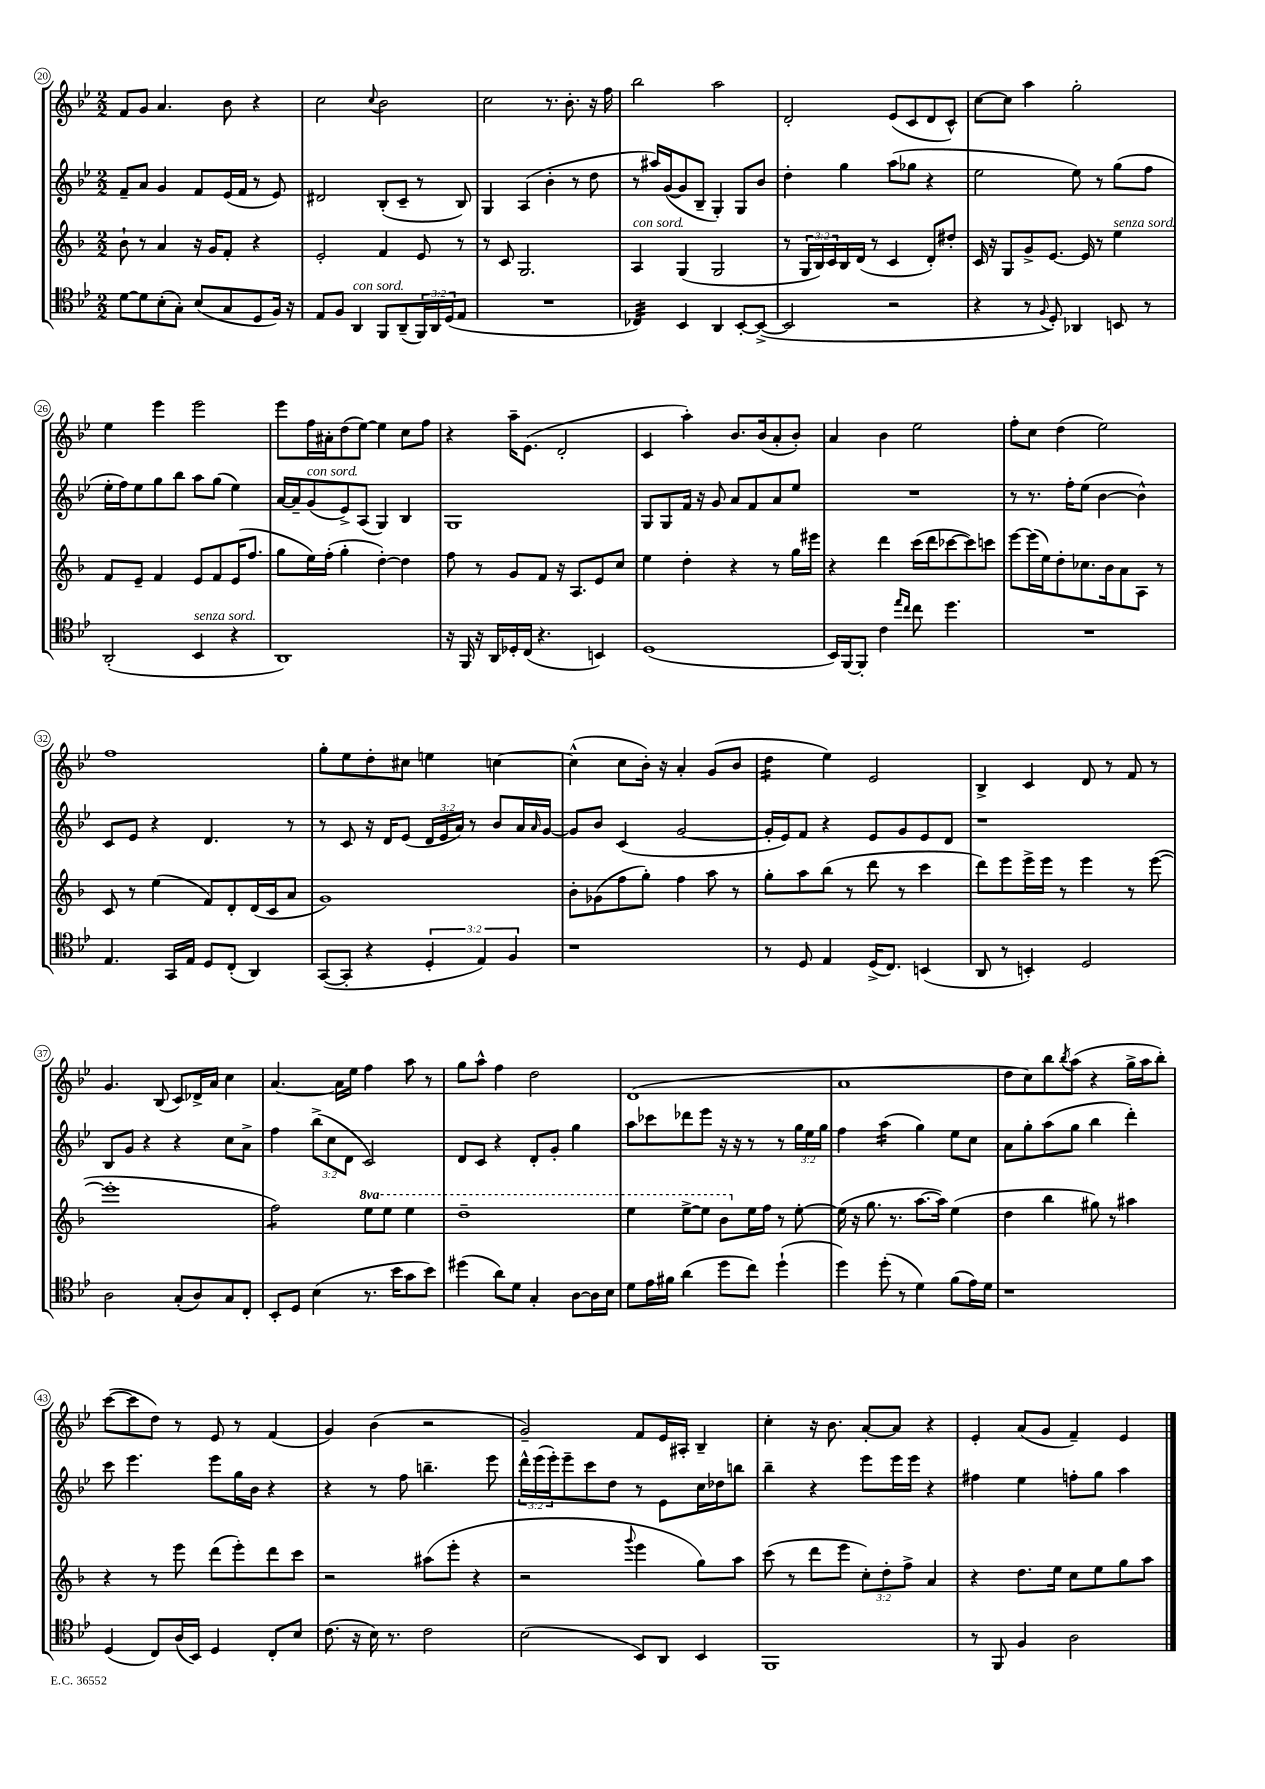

**kern	**kern	**kern	**kern
*staff4	*staff3	*staff2	*staff1
*clefC4	*clefG2	*clefG2	*clefG2
*k[b-e-]	*k[b-]	*k[b-e-]	*k[b-e-]
*M2/2	*M2/2	*M2/2	*M2/2
[8d	8b-`	8f~	8f
8d]	8r	8a	8g
(8B-'	4a	4g	4.a
8G')	.	.	.
(8B-	16r	8f	.
.	16g	.	.
8G	8f'	(16e-	8b-
.	.	16f	.
8D	4r	8r	4r
16F)	.	8e-)	.
16r	.	.	.
=	=	=	=
8E-	2e'	2d#	2cc
8F	.	.	.
4AA	.	.	.
.	.	.	8qqcc
8FF	4f	(8B-'	2b-
(8AA~	.	8c~	.
24FF)	8e	8r	.
24AA	.	.	.
(24D	.	.	.
8E-	8r	8B-)	.
=	=	=	=
1r	8r	4G	2cc
.	8c	.	.
.	2.G	(4A	.
.	.	4b-'	8.r
.	.	.	8.b-'
.	.	8r	.
.	.	8dd	16r
.	.	.	16ff
=	=	=	=
4C-)	4A	8r	2bb-
.	.	16aa#)	.
.	.	([16g	.
4BB-	(4G	8g]	.
.	.	8B-~	.
4AA	2G	4G')	2aa
[8BB-'	.	8G	.
(8BB-^_	.	8b-	.
=	=	=	=
2BB-]	8r	4dd'	2d'
.	24G	.	.
.	24B-)	.	.
.	24c	.	.
.	16B-	4gg	.
.	(16d	.	.
.	8r	.	.
2r	4c	(8aa	(8e-
.	.	8gg-	8c
.	8d')	4r	8d
.	8dd#'	.	8c^^)
=	=	=	=
4r	16c	2ee-	[8cc
.	16r	.	.
.	8G	.	8cc]
8r	8g^	.	4aa
8qqF	.	.	.
8D')	[8.e	.	.
4AA-	.	8ee-)	2gg'
.	16e]	.	.
.	8r	8r	.
8BB	4ee	(8gg	.
8r	.	8ff	.
=	=	=	=
(2AA'	8f	16ee-'	4ee-
.	.	16ff)	.
.	8e~	8ee-	.
.	4f	8gg	4eee-
.	.	8bb-	.
4BB-	8e	8aa	2eee-
.	8f	(8gg	.
4r	(16e	4ee-)	.
.	8.ff	.	.
=	=	=	=
1AA)	8gg	[16a	8eee-
.	.	16a~]	.
.	16ee)	(8g	16ff
.	(16ff'	.	16a#'
.	4gg'	8e-^)	(8dd
.	.	(8A	[8ee-)
.	[4dd')	4G)	4ee-]
.	4dd]	4B-	8cc
.	.	.	8ff
=	=	=	=
16r	8ff	1G	4r
16FF	.	.	.
16r	8r	.	.
16AA	.	.	.
16D-'	8g	.	16aa~
(16C	.	.	(8.e-
4.r	8f	.	.
.	16r	.	2d'
.	8.A	.	.
4BB)	8e	.	.
.	8cc	.	.
=	=	=	=
(1D	4ee	8G	4c
.	.	8G	.
.	4dd'	16f	4aa')
.	.	16r	.
.	.	8g	.
.	4r	8a	8.b-
.	.	8f	.
.	.	.	(16b-
.	8r	8a	8a'
.	16gg	8ee-	8b-')
.	16eee#	.	.
=	=	=	=
16BB-)	4r	1r	4a
[16FF	.	.	.
8FF']	.	.	.
4c	4ddd	.	4b-
16qqee-	.	.	.
16qqcc	.	.	.
8cc	(16ccc	.	2ee-
.	16ddd	.	.
4.dd	[8ccc-	.	.
.	8ccc-])	.	.
.	8ccc	.	.
=	=	=	=
1r	[8eee	8r	8ff'
.	(16eee]	8.r	8cc
.	16ee)	.	.
.	8dd'	.	(4dd
.	.	16ff'	.
.	8.cc-	(8ee-	.
.	.	[4b-	2ee-)
.	16b-	.	.
.	8a	.	.
.	8A	4b-^^])	.
.	8r	.	.
=	=	=	=
4.E-	8c	8c	1ff
.	8r	8e-	.
.	(4ee	4r	.
16GG	.	.	.
16E-	.	.	.
8D	8f)	4.d	.
(8C'	8d'	.	.
4AA)	(16d	.	.
.	16c	.	.
.	8a	8r	.
=	=	=	=
([8GG	1g)	8r	8gg'
8GG']	.	8c	8ee-
4r	.	16r	8dd'
.	.	16d	.
.	.	(8e-	8cc#
6D'	.	24d	4ee
.	.	24e-	.
.	.	24a)	.
.	.	8r	.
6E-)	.	.	.
.	.	8b-	[4cc
6F	.	.	.
.	.	16a	.
.	.	16qqa	.
.	.	[16g	.
=	=	=	=
1r	8b-'	8g]	(4cc^^]
.	(8g-	8b-	.
.	8ff	(4c	8cc
.	8gg')	.	16b-')
.	.	.	16r
.	4ff	[2g	4a'
.	8aa	.	(8g
.	8r	.	8b-
=	=	=	=
8r	8gg'	16g']	4dd
.	.	16e-)	.
8D	8aa	8f	.
4E-	(8bb-	4r	4ee-)
.	8r	.	.
(16D^	8ddd	8e-	2e-
8.C)	.	.	.
.	8r	8g	.
(4BB	4ccc	8e-	.
.	.	8d	.
=	=	=	=
8AA	8ddd)	1r	4B-^
8r	8eee	.	.
4BB')	16eee^	.	4c
.	16eee	.	.
.	8r	.	.
2D	4eee	.	8d
.	.	.	8r
.	8r	.	8f
.	([8eee	.	8r
=	=	=	=
2A	1eee']	8B-	4.g
.	.	8g	.
.	.	4r	.
.	.	.	(8B-
(8G'	.	4r	8c)
8A)	.	.	16d-^
.	.	.	16a
8G	.	8cc	4cc
8C'	.	8a^	.
=	=	=	=
8BB-'	2ff)	4ff	[4.a
8D	.	.	.
(4B-	.	(12bb-^	.
.	.	12cc	.
.	.	.	16a]
.	.	12d	.
.	.	.	16ee-
8.r	8eee	2c)	4ff
.	8eee	.	.
16b-	.	.	.
8g	4eee	.	8aa
8b-)	.	.	8r
=	=	=	=
(4dd#	1ddd~	8d	8gg
.	.	8c	8aa^^
8a)	.	4r	4ff
8d	.	.	.
4G'	.	8d'	2dd
.	.	8g'	.
[8A	.	4gg	.
16A]	.	.	.
16B-	.	.	.
=	=	=	=
8d	4eee	8aa	(1d
16e-	.	8ccc-	.
16f#	.	.	.
(4a	[8eee^	8ddd-	.
.	8eee]	8eee-	.
8dd	8bb-	16r	.
.	.	16r	.
8cc)	16ee	8r	.
.	16ff	.	.
(4dd`	8r	8r	.
.	[8ee'	24gg	.
.	.	24ee-	.
.	.	24gg	.
=	=	=	=
4dd)	(16ee]	4ff	1a
.	16r	.	.
.	8.gg	.	.
(8dd'	.	(4aa	.
.	8.r	.	.
8r	.	.	.
4d)	[8.aa	4gg)	.
.	16aa])	.	.
(8f	(4ee	8ee-	.
16e-)	.	8cc	.
16d	.	.	.
=	=	=	=
1r	4dd	8a	8dd
.	.	8gg'	8cc)
.	4bb-	(8aa	8bb-
.	.	.	8qbb-
.	.	8gg	(8aa
.	8gg#)	4bb-	4r
.	8r	.	.
.	4aa#	4ddd')	16gg^
.	.	.	16aa
.	.	.	8bb-')
=	=	=	=
(4D	4r	8ccc	([8ccc
.	.	4.eee-	8ccc]
8C)	8r	.	8dd)
(16A	8eee	.	8r
16BB-)	.	.	.
4D	(8ddd	8eee-	8e-
.	8eee')	16gg	8r
.	.	16b-	.
8C'	8ddd	4r	(4f
8B-	8ccc	.	.
=	=	=	=
(8.c	2r	4r	4g)
16r	.	.	.
16B-)	.	8r	(4b-
8.r	.	.	.
.	.	8ff	.
2c	(8aa#	4.bb~	2r
.	8eee'	.	.
.	4r	.	.
.	.	8eee-	.
=	=	=	=
(2B-	2r	24ddd^^	2g~)
.	.	(24eee-	.
.	.	24eee-')	.
.	.	8eee-~	.
.	.	8ccc	.
.	.	8dd	.
.	8qqggg	.	.
8BB-)	4eee	8r	8f
8AA	.	8e-	16e-
.	.	.	16A#'
4BB-	8gg)	16cc	4B-~
.	.	16dd-	.
.	8aa	8bb	.
=	=	=	=
1FF	(8ccc	4bb-~	4cc'
.	8r	.	.
.	8ddd	4r	16r
.	.	.	8.b-
.	8eee	.	.
.	12cc')	8eee-	[8a'
.	12dd'	.	.
.	.	16eee-	8a]
.	12ff^	.	.
.	.	16eee-	.
.	4a	4r	4r
=	=	=	=
8r	4r	4ff#	4e-'
8FF	.	.	.
4F	8.dd	4ee-	(8a
.	.	.	8g
.	16ee	.	.
2A	8cc	8ff'	4f~)
.	8ee	8gg	.
.	8gg	4aa	4e-
.	8aa	.	.
==	==	==	==
*-	*-	*-	*-
